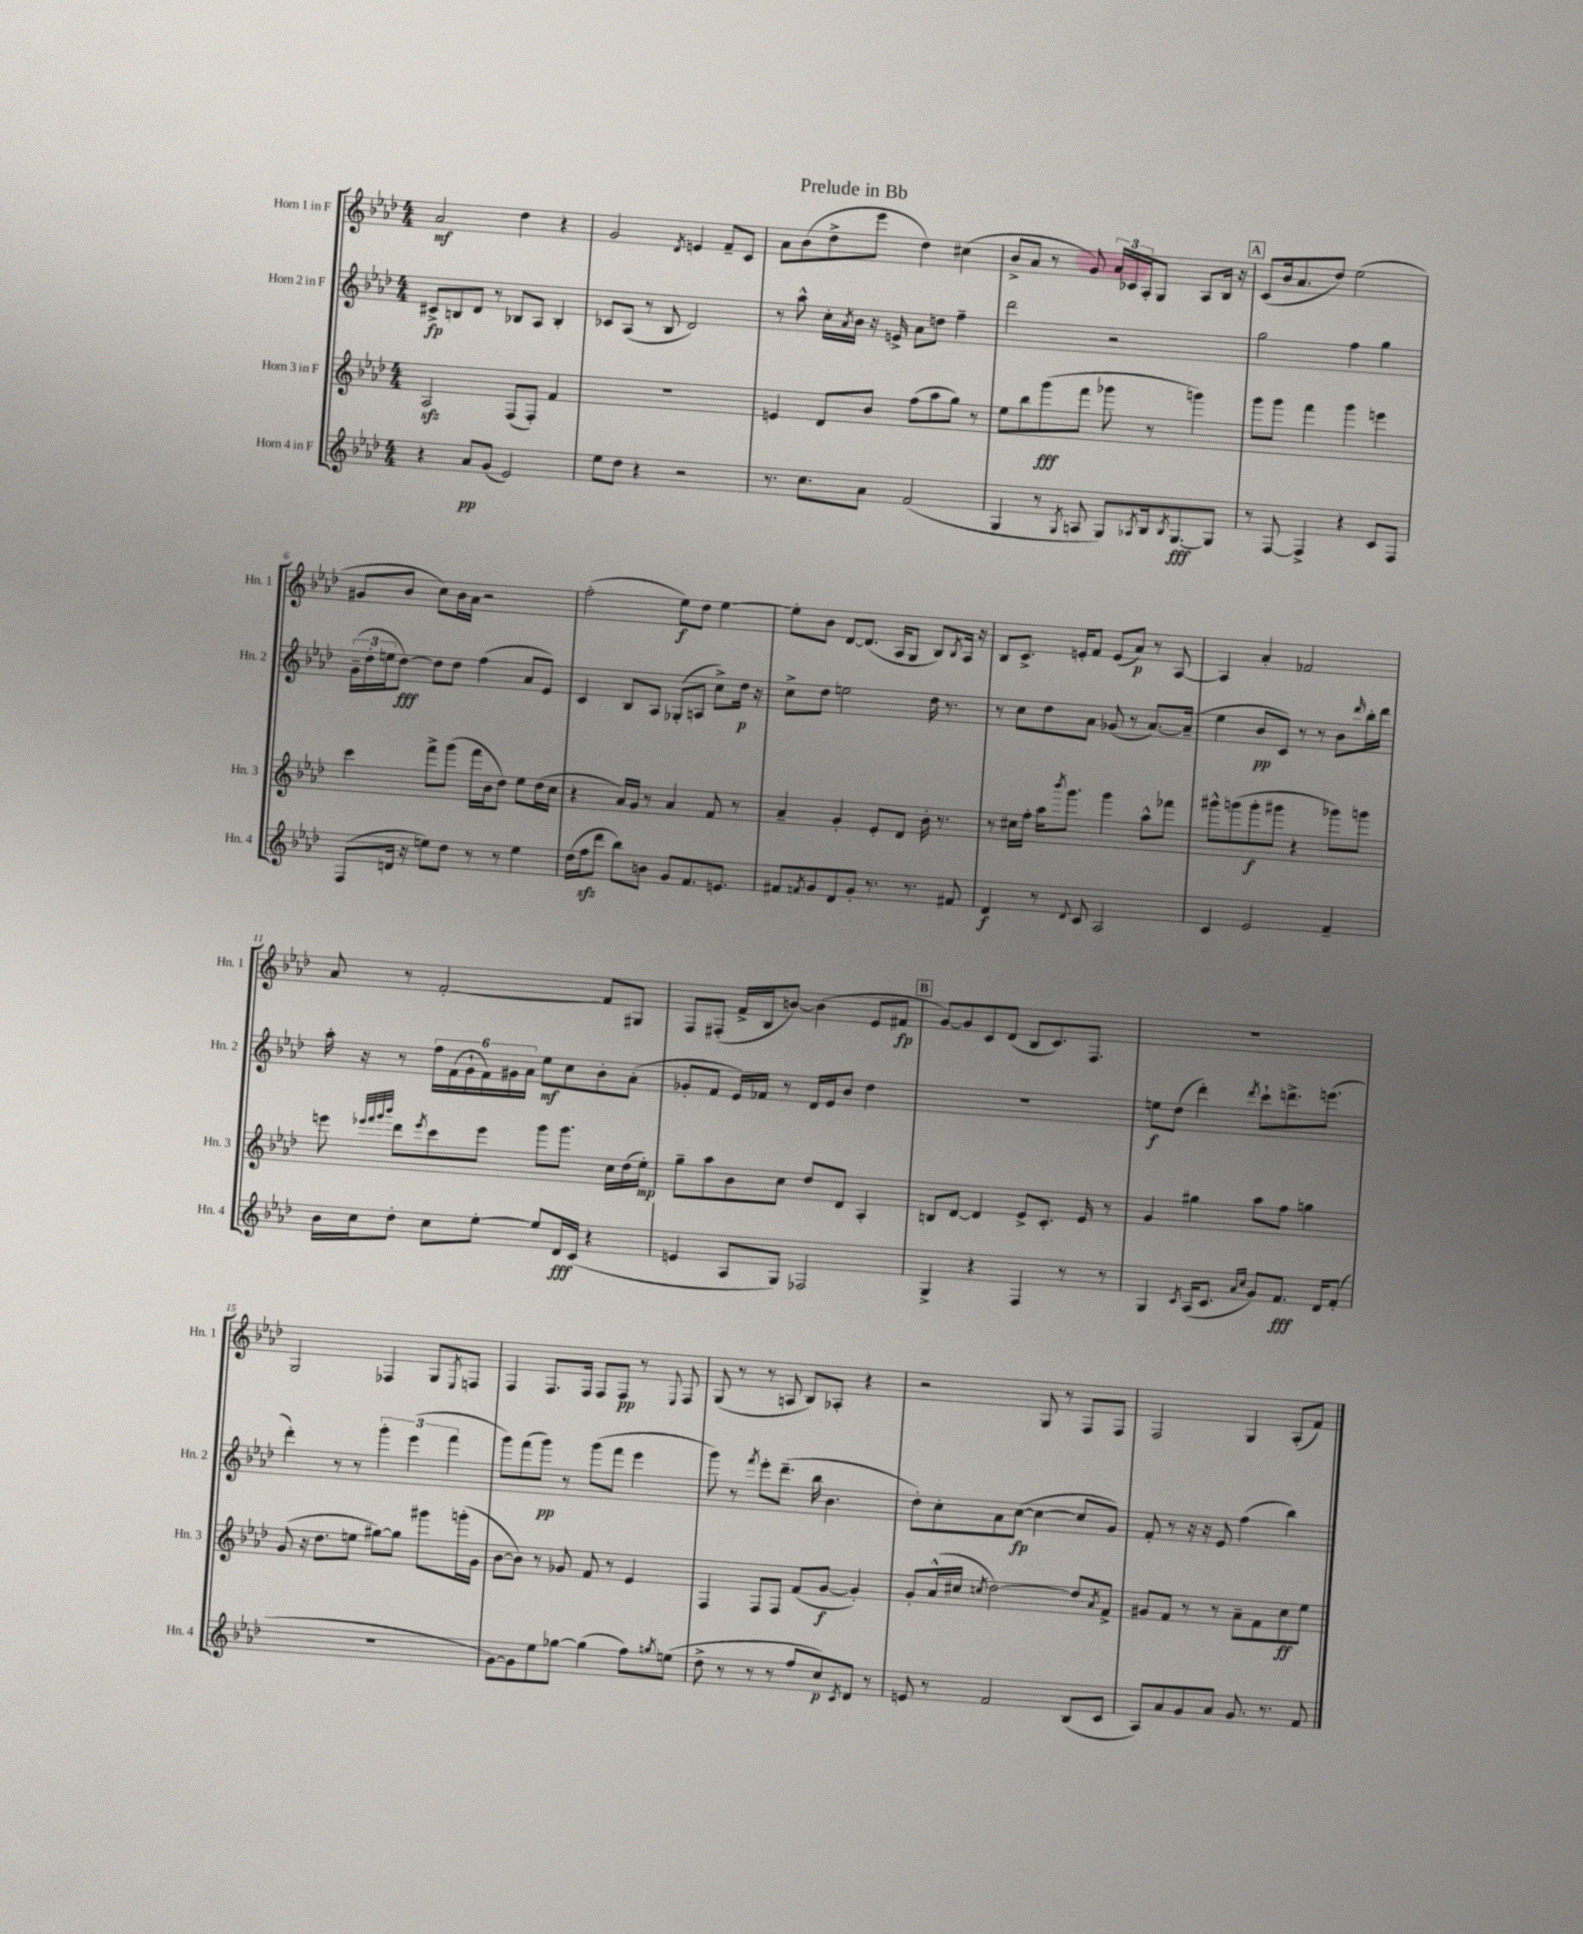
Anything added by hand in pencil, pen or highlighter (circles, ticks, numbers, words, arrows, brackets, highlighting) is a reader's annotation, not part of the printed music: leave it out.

**kern	**dynam	**kern	**dynam	**kern	**dynam	**kern	**dynam
*part4	*part4	*part3	*part3	*part2	*part2	*part1	*part1
*staff4	*staff4	*staff3	*staff3	*staff2	*staff2	*staff1	*staff1
*I"Horn 4 in F	*	*I"Horn 3 in F	*	*I"Horn 2 in F	*	*I"Horn 1 in F	*
*I'Hn. 4	*	*I'Hn. 3	*	*I'Hn. 2	*	*I'Hn. 1	*
*clefG2	*	*clefG2	*	*clefG2	*	*clefG2	*
*k[b-e-a-d-]	*	*k[b-e-a-d-]	*	*k[b-e-a-d-]	*	*k[b-e-a-d-]	*
*M4/4	*	*M4/4	*	*M4/4	*	*M4/4	*
=1	=1	=1	=1	=1	=1	=1	=1
4r	.	2A-zz/	.	8c#X^/L	fp	2a-/	mf
.	.	.	.	8Bn/	.	.	.
8a-/L	pp	.	.	8d-/J	.	.	.
(8g/J	.	.	.	8r	.	.	.
2e-/)	.	(8F/L	.	8B-X/L	.	4dd-\	.
.	.	8F'/J)	.	8A-/J	.	.	.
.	.	4f/	.	4B-'/	.	4r	.
=2	=2	=2	=2	=2	=2	=2	=2
8ee-\L	.	1r	.	8c-X/L	.	2g/	.
8dd-\J	.	.	.	(8A-/J	.	.	.
4r	.	.	.	8r	.	.	.
.	.	.	.	8B-/	.	.	.
.	.	.	.	.	.	8qd-/	.
2r	.	.	.	2d-/)	.	4en/	.
.	.	.	.	.	.	8f~/L	.
.	.	.	.	.	.	8c/J	.
=3	=3	=3	=3	=3	=3	=3	=3
8.r	.	4en/	.	8r	.	8a-\L	.
.	.	.	.	8aa-^^\	.	(8b-\	.
8.cc\L	.	.	.	.	.	.	.
.	.	8d-/L	.	16cc'\LL	.	8dd-^\	.
.	.	.	.	8qa-/	.	.	.
.	.	.	.	16b-\JJ	.	.	.
8a-\J	.	8b-/J	.	16r	.	8eee-\J	.
.	.	.	.	16en^/	.	.	.
(2f/	.	(8ff\L	.	8a-\L	.	4dd-\)	.
.	.	8aa-\	.	8ddn\J	.	.	.
.	.	8gg\J)	.	4ff~\	.	(4cc#X\	.
.	.	8r	.	.	.	.	.
=4	=4	=4	=4	=4	=4	=4	=4
4G/	.	8ee-\L	.	2ddd-\	.	8b-^/L	.
.	.	8bb-\	.	.	.	8a-/J	.
8r	.	(8ggg\	fff	.	.	8r	.
8qG/	.	.	.	.	.	.	.
8An/	.	8fff\J	.	.	.	8g/)	.
8G/L)	.	8ggg-X\	.	2r	.	24a-/LL	.
.	.	.	.	.	.	24c-X/	.
.	.	.	.	.	.	24A-'/J	.
8qA-X/	.	.	.	.	.	.	.
16B-/k	.	8r	.	.	.	8G/J	.
8qB-/	.	.	.	.	.	.	.
[8.G/	fff	.	.	.	.	.	.
.	.	4gggn\)	.	.	.	8A-/L	.
8G/J]	.	.	.	.	.	16B-/Jk	.
.	.	.	.	.	.	16r	.
!!LO:REH:place=s1:t=A
=5	=5	=5	=5	=5	=5	=5	=5
8r	.	8ggg\L	.	2gg\	.	(8c/L	.
[8F/	.	8ggg\J	.	.	.	16b-/k	.
.	.	.	.	.	.	8.a-/	.
4F^/]	.	4fff\	.	.	.	.	.
.	.	.	.	.	.	8dd-/J)	.
4r	.	4ggg\	.	4ff\	.	(2ee-\	.
8c/L	.	4eeen\	.	4gg\	.	.	.
8F/J	.	.	.	.	.	.	.
!!LO:LB:g=z
=6	=6	=6	=6	=6	=6	=6	=6
(8F/L	.	4ccc\	.	(24g~\LL	.	8g#X/L	.
.	.	.	.	24dd-'\	.	.	.
.	.	.	.	24een\J	.	.	.
16dn/Jk	.	.	.	[8dd-\J)	fff	8b-/J	.
16r	.	.	.	.	.	.	.
8een\L)	.	8fff^\L	.	8dd-\L]	.	8cc\L)	.
8dd-\J	.	(8ggg\J	.	8dd-\J	.	16b-\L	.
.	.	.	.	.	.	16a-\JJ	.
8r	.	16fff\LL	.	(4ff\	.	2r	.
.	.	16b-\J	.	.	.	.	.
8r	.	8dd-\J)	.	.	.	.	.
4ee\	.	8ee-\L	.	8a-/L	.	.	.
.	.	(16dd-\L	.	8e-/J)	.	.	.
.	.	16cc\JJ	.	.	.	.	.
=7	=7	=7	=7	=7	=7	=7	=7
(16dd-\LL	.	4r	.	4c/	.	(2ff'\	.
16ffzz\J	.	.	.	.	.	.	.
8ddd-\J	.	.	.	.	.	.	.
8bb-\L)	.	16a-/LL)	.	8B-/L	.	.	.
.	.	16g/JJ	.	.	.	.	.
8bn\J	.	8r	.	8A-/J	.	.	.
8g/L	.	4a-/	.	(8G-X'/L	.	8ee-\L)	f
8.f/	.	.	.	8An/J	.	8dd-\J	.
.	.	8f/	.	8cc^\L)	.	[4ee-\	.
8.en/J	.	.	.	.	.	.	.
.	.	8r	.	16dd-\Jk	p	.	.
.	.	.	.	16r	.	.	.
=8	=8	=8	=8	=8	=8	=8	=8
8f#X/L	.	4a-~/	.	8cc^\L	.	8ee-'\L]	.
8qfn/	.	.	.	.	.	.	.
8g/	.	.	.	8dd-\J	.	8b-\J	.
8d-/	.	4g'/	.	2een\	.	[8d-/L	.
8g'/J	.	.	.	.	.	(8.d-/J]	.
8.r	.	8e-'/L	.	.	.	.	.
.	.	.	.	.	.	16A-/KL	.
.	.	8d-/J	.	.	.	8G/J	.
8.r	.	.	.	.	.	.	.
.	.	16b-'\	.	16dd-\	.	8B-/L)	.
.	.	8.r	.	8.r	.	.	.
.	.	.	.	.	.	8qB-/	.
8f#X/	.	.	.	.	.	16A-/Jk	.
.	.	.	.	.	.	16r	.
=9	=9	=9	=9	=9	=9	=9	=9
4d-/	f	8r	.	8r	.	8B-/L	.
.	.	16cc#X\LL	.	8cc\L	.	8.c^/J	.
.	.	16ff'\JJ	.	.	.	.	.
8r	.	16aa-\KL	.	8dd-\	.	.	.
.	.	8qbbb-/	.	.	.	.	.
.	.	8.ggg\J	.	.	.	16en'/KL	.
8qqd-/	.	.	.	.	.	.	.
8c/	.	.	.	8a-\J	.	8f/J	.
2A-/	.	4ggg\	.	(8g-X/	.	(8e/L	.
.	.	.	.	8r	.	8a-/J)	p
.	.	8aa-^^\L	.	[8.a-/L)	.	8r	.
.	.	8fff-X\J	.	.	.	[8A-/	.
.	.	.	.	(16a-~/Jk]	.	.	.
=10	=10	=10	=10	=10	=10	=10	=10
4c/	.	8ggg#X^^\L	.	4ee-\	.	4A-/]	.
.	.	(8gggn\	.	.	.	.	.
2e-/	.	8ggg'\	f	8b-/L	pp	4a-'/	.
.	.	8ggg#X\J	.	8c/J)	.	.	.
.	.	4r	.	8r	.	2f-X/	.
.	.	.	.	8r	.	.	.
4f~/	.	8ggg-X\L)	.	8b-\L	.	.	.
.	.	.	.	16qqddd-/	.	.	.
.	.	8gggn\J	.	16bb-'\L	.	.	.
.	.	.	.	16ddd-\JJ	.	.	.
!!LO:LB:g=z
=11	=11	=11	=11	=11	=11	=11	=11
16b-\LL	.	8eeen\	.	16aa-'\	.	8a-/	.
16cc\J	.	.	.	16r	.	.	.
.	.	32qqeee-X/LLL	.	.	.	.	.
.	.	32qqfff/	.	.	.	.	.
.	.	32qqggg/	.	.	.	.	.
.	.	32qqbbb-/JJJ	.	.	.	.	.
8dd-'\J	.	8ddd-\L	.	8r	.	8r	.
.	.	8qeee-/	.	.	.	.	.
8cc\L	.	8ccc\	.	24ff\LL	.	[2f'/	.
.	.	.	.	(24f\	.	.	.
.	.	.	.	24g`\	.	.	.
[8ee-'\J	.	8eee-\J	.	24f\)	.	.	.
.	.	.	.	24g#X\	.	.	.
.	.	.	.	24a-\JJ	.	.	.
8ee-/L]	.	8ggg\L	.	8ee-\L	mf	.	.
16d-/L	fff	8.ggg\J	.	8cc\	.	.	.
(16c/JJ	.	.	.	.	.	.	.
4r	.	.	.	8b-'\	.	8f/L]	.
.	.	16cc\LL	.	.	.	.	.
.	.	(16dd-\	.	(8a-'\J	.	8G#X/J	.
.	.	16ee-'\JJ)	mp	.	.	.	.
=12	=12	=12	=12	=12	=12	=12	=12
4en/	.	8gg~\L	.	8g-X'/L	.	8F/L	.
.	.	8aa-\	.	8f/J	.	(8F#X'/J	.
8A-/L	.	8b-\	.	16e-/LL)	.	16f^/LL	.
.	.	.	.	16f-X/JJ	.	16B-/J	.
8G/J)	.	8cc\J	.	8r	.	[8bn/J)	.
2F-X/	.	8dd-/L	.	16d-/LL	.	(4b\]	.
.	.	.	.	16e-/J	.	.	.
.	.	8d-/J	.	8b-/J	.	.	.
.	.	4A-'/	.	4dd-\	.	8e-/L	.
.	.	.	.	.	.	8f#X/J	fp
!!LO:REH:place=s1:t=B
=13	=13	=13	=13	=13	=13	=13	=13
4G^/	.	8Bn/L	.	1r	.	[8g/L)	.
.	.	[8d-/J	.	.	.	8g/]	.
4r	.	4d-/]	.	.	.	8c/	.
.	.	.	.	.	.	(8d-/J	.
4F/	.	8e-^/L	.	.	.	8B-/L	.
.	.	8.c'/J	.	.	.	8.c/)	.
8r	.	.	.	.	.	.	.
.	.	16e-/	.	.	.	8.F/J	.
8r	.	8r	.	.	.	.	.
=14	=14	=14	=14	=14	=14	=14	=14
4G/	.	4g/	.	8een\L	f	1r	.
.	.	.	.	(8dd-\J	.	.	.
8qc/	.	.	.	.	.	.	.
(16A-/KL	.	4gg#X\	.	4ddd-'\)	.	.	.
8.c/J	.	.	.	.	.	.	.
16qqa-/LL	.	.	.	.	.	.	.
16qqcc/JJ	.	.	.	8qddd-/	.	.	.
8g/L)	.	8aa-\L	.	8ccc`\L	.	.	.
8.f/J	fff	8ff\J	.	8.dddn^\	.	.	.
.	.	4ggn\	.	.	.	.	.
16d-/KL	.	.	.	(8.eeen\J	.	.	.
(8f'/J	.	.	.	.	.	.	.
!!LO:LB:g=z
=15	=15	=15	=15	=15	=15	=15	=15
1r	.	(8g/	.	4ddd-'\)	.	2G/	.
.	.	16r	.	.	.	.	.
.	.	8.dd-\L	.	.	.	.	.
.	.	.	.	8r	.	.	.
.	.	8een\J	.	8r	.	.	.
.	.	[8gg#X\L)	.	6ggg'\	.	4F-X/	.
.	.	8gg#\J]	.	.	.	.	.
.	.	.	.	(6eee-\	.	.	.
.	.	8ggg#X\L	.	.	.	8G/L	.
.	.	.	.	6fff\	.	.	.
.	.	.	.	.	.	8qE-/	.
.	.	(16gggn'\L	.	.	.	8Fn/J	.
.	.	16g\JJ	.	.	.	.	.
=16	=16	=16	=16	=16	=16	=16	=16
[8g\L)	.	[8b-\L	.	8ggg\L)	.	4F/	.
8g\]	.	8b-\J])	.	(8fff\	.	.	.
8ee-\	.	8r	.	8ggg\J)	pp	8.F/L	.
[8gg-X\J	.	8g-X/	.	8r	.	.	.
.	.	.	.	.	.	16F/Jk	.
(4gg-\]	.	8f/	.	(8ggg\L	.	8F/L	.
.	.	8r	.	8fff\J	.	8F/J	pp
8ff\L)	.	4e-/	.	4eee-\	.	8r	.
8qggn/	.	.	.	.	.	8qqE-/	.
(8een\J	.	.	.	.	.	8F/	.
=17	=17	=17	=17	=17	=17	=17	=17
8dd-^\	.	4F/	.	8ggg\)	.	(8G/	.
8r	.	.	.	8r	.	8r	.
.	.	.	.	8qfff/	.	.	.
8r	.	8F/L	.	8eee-'\L	.	8r	.
8r	.	8F/J	.	(8.ddd-~\J	.	8An/	.
8ff/L	.	(8f/L	.	.	.	8B-/L)	.
.	.	.	.	16bb-\	.	.	.
8cc/)	p	[8g/J	f	4.b-\	.	8A-X'/J	.
8qc/	.	.	.	.	.	.	.
8d-/J	.	4g'/])	.	.	.	4r	.
8r	.	.	.	.	.	.	.
=18	=18	=18	=18	=18	=18	=18	=18
8en/	.	8g'/L	.	8dd-'\L)	.	2r	.
8r	.	(16a-^^/L	.	8cc'\	.	.	.
.	.	16cc#X/JJ	.	.	.	.	.
.	.	8qccn/	.	.	.	.	.
2f/	.	[2dd-\)	.	8a-\	.	.	.
.	.	.	.	([8cc\J	fp	.	.
.	.	.	.	4cc\_	.	8G/	.
.	.	.	.	.	.	8r	.
(8B-/L	.	8dd-/L]	.	8cc/L]	.	8F/L	.
.	.	8qa-/	.	.	.	.	.
8c/J	.	8f^/J	.	8g/J)	.	8F/J	.
=19	=19	=19	=19	=19	=19	=19	=19
8A-/L)	.	8g#X/L	.	8f'/	.	2F/	.
8a-/	.	8f/J	.	8r	.	.	.
8g/	.	8r	.	16r	.	.	.
.	.	.	.	16r	.	.	.
8a-/J	.	8r	.	8e-/	.	.	.
8.g/	.	8a-~\L	.	(4ff\	.	4G/	.
.	.	8f\	.	.	.	.	.
8.r	.	.	.	.	.	.	.
.	.	8cc\	ff	4bb-\)	.	(8A-'/L	.
8f/	.	8ee-\J	.	.	.	8f/J)	.
==	==	==	==	==	==	==	==
*-	*-	*-	*-	*-	*-	*-	*-
